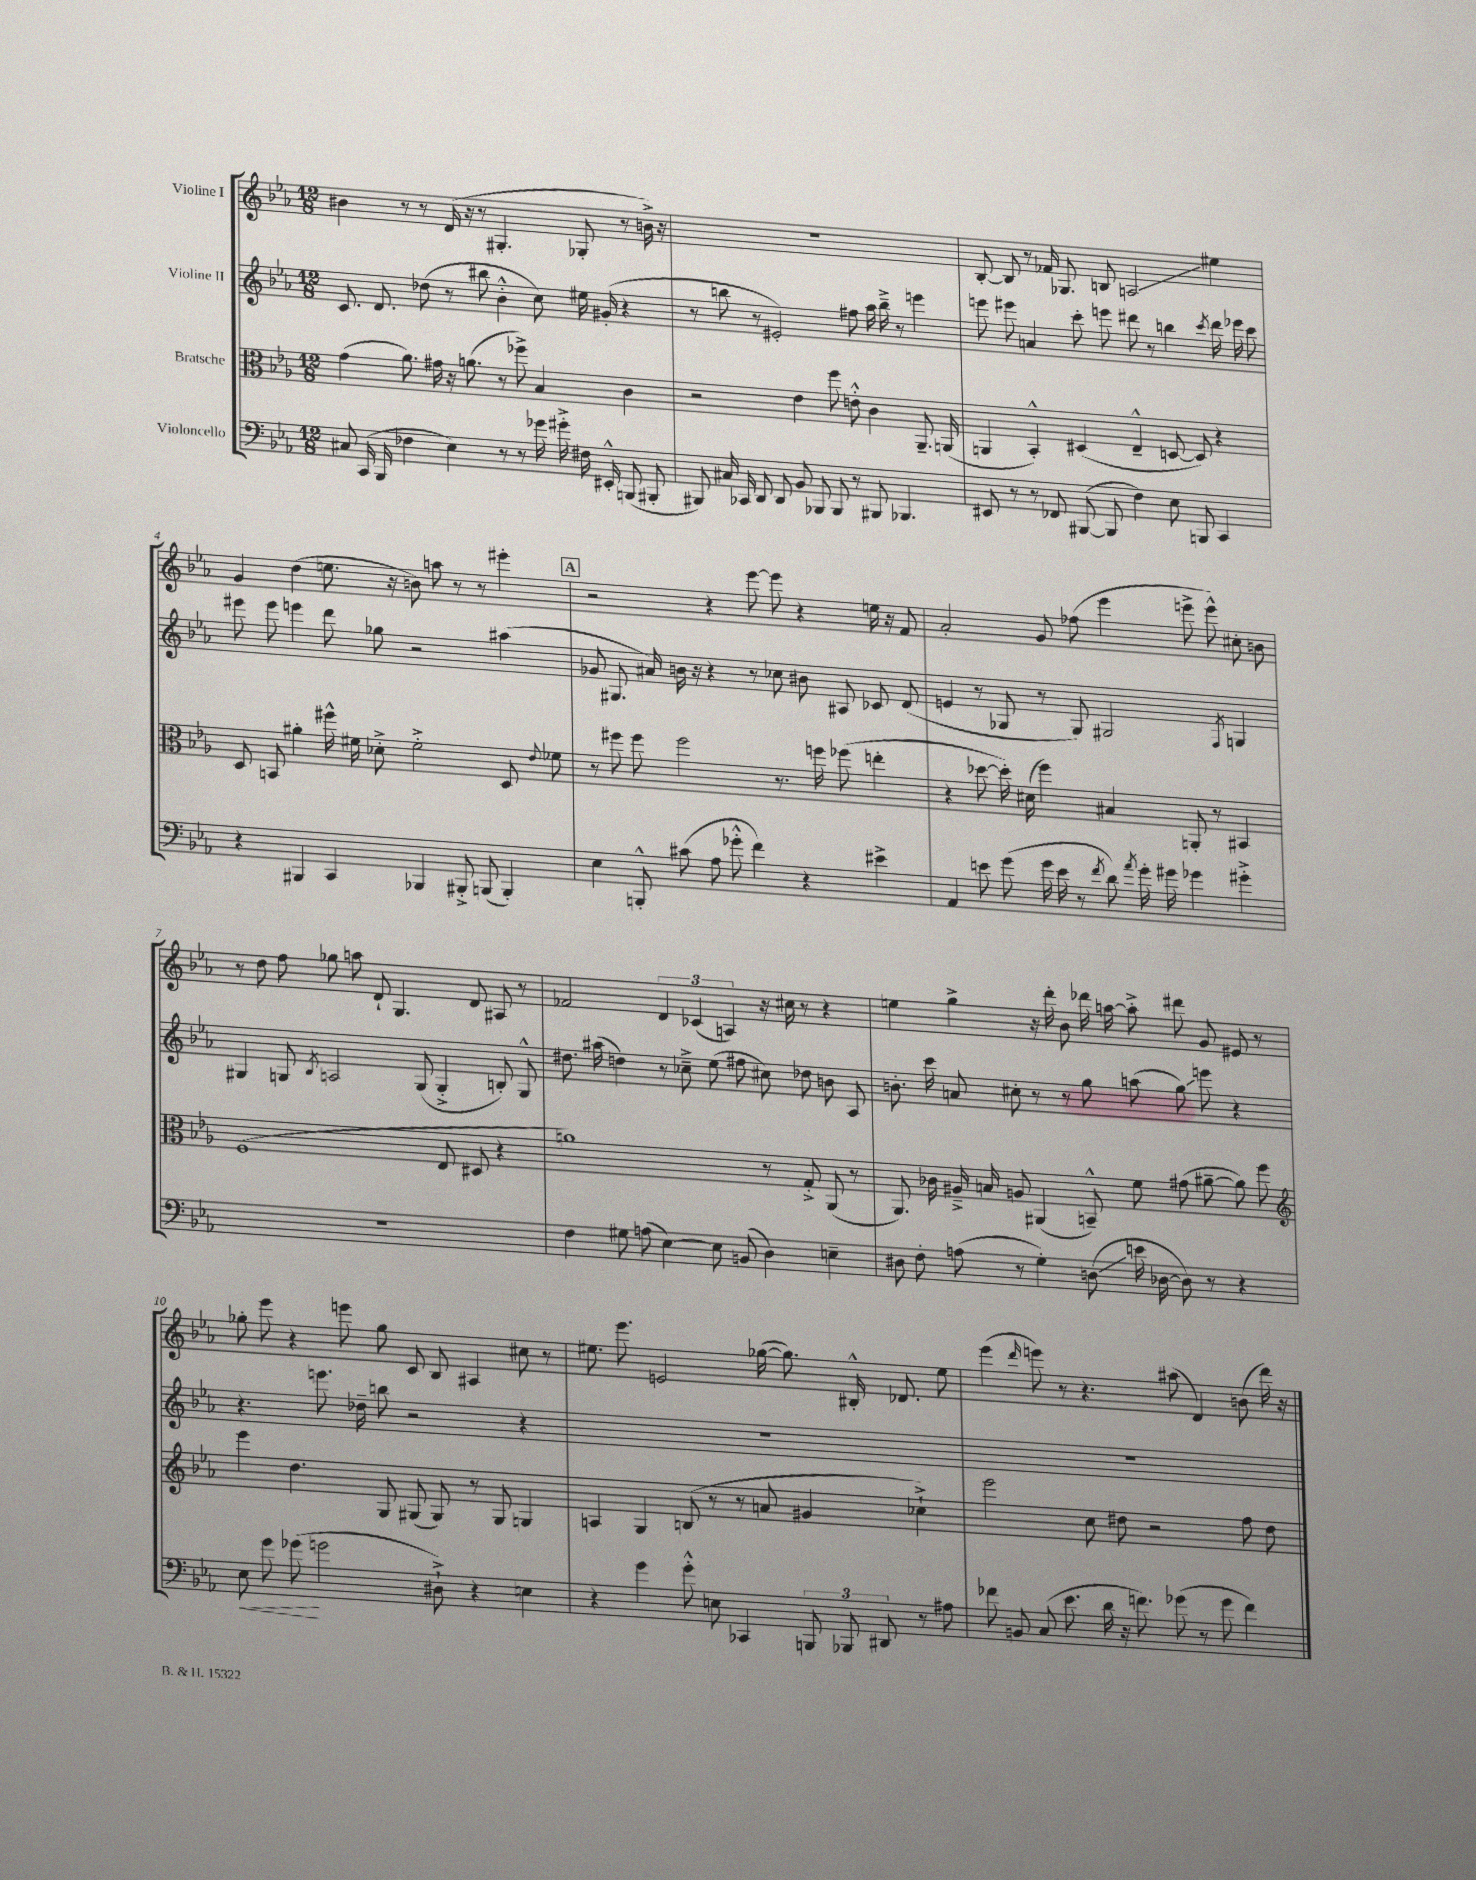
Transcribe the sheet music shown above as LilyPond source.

<<
\new StaffGroup <<
\new Staff = "s0" \with { instrumentName = "Violine I" } {
    \clef treble \key ees \major \numericTimeSignature \time 12/8
    \autoBeamOff bis'4 r8 r8 d'16( r16 r8 gis4.-. ges8-. r8 b'16->) r16 |
    r1. |
    bes8~-. bes8 r8 fes'16 ges8. b8 a2\glissando eis''4 |
    g'4 d''4( e''8. r16 b'8) a''8 r8 r8 eis'''4-. |
    \mark \markup { \box "A" } r2 r4 ees'''8~ ees'''8 r4 e''16 r16 f'8 |
    aes'2-. g'8 fes''8( ees'''4 e'''8-> e'''8-^) cis''8-. b'8 |
    r8 d''8 f''8 ges''8 a''8 d'8-! g4. d'8 ais8 r8 |
    fes'2 \tuplet 3/2 { d'4 ces'4( a4) } r16 cis''16 r8 r4 |
    e''4 g''4-> r16 d'''16-. bes'8 des'''16 a''16~ a''8-.-> dis'''8 g'8 eis'8 r8 |
    ges''8-. ees'''8 r4 e'''8 ges''8 c'8 bes8 ais4 cis''8 r8 |
    eis''8. ees'''8. e'2 ges''16~( ges''8.) bis16-.-^ des'8. eis''8 |
    ees'''4( \grace { d'''16 } e'''8) r8 r4. ais''8( d'4) b'8( d'''16) r16 \bar "|." |
}
\new Staff = "s1" \with { instrumentName = "Violine II" } {
    \clef treble \key ees \major \numericTimeSignature \time 12/8
    \autoBeamOff c'8. d'8. des''8( r8 bis''8 bes'4-.-^ c''8) eis''16 gis'16-.( r4 |
    r8 b''8 r8 eis'2-.) fis''8 aes''16 b''16---> r8 e'''4 |
    e'''8 eis'''8 a'4 c'''8-. e'''8 dis'''8 r8 b''4 \acciaccatura { c'''8 } dis'''16 ees'''16 c'''8 |
    eis'''8 eis'''8 e'''4 d'''8 ges''8 r2 ais''4( |
    \mark \markup { \box "A" } ges'8 gis8. ais'16) b'16 r16 r4 r8 ces''8 bis'8 ais8 ces'8 d'8( |
    e'4 r8 ges8 r8 ges8) gis2 \acciaccatura { f8 } g4 |
    gis4 g8 \acciaccatura { bes8 } a2 g8( g4-.-> b8-.) g8-^ |
    dis''8. ais''16( d''4) r8 ces''8---> ees''8( fis''8 cis''8) des''8 b'8 aes8 |
    b'8.-. c'''16 a'8 cis''8-. r8 r8 g''8 a''8( g''8\glissando) e'''8 r4 |
    r4. e'''8. des''16-- b''8 r2 r4 |
    R1. |
    R1. \bar "|." |
}
\new Staff = "s2" \with { instrumentName = "Bratsche" } {
    \clef alto \key ees \major \numericTimeSignature \time 12/8
    \autoBeamOff g'4( aes'8.) gis'16 r16 a'8.( r8 fes''8->) bes4 c'4 |
    r2 ees'4 f''8 e'8-.-^ c'4 aes,8.-- a,16( |
    a,4 bes,4-.-^) dis4( ees4---^ d8~ d8) r4 |
    d8 b,8 ais'4-. fis''16-^ fis'16 des'8-.-> fis'2-.-> d8 \appoggiatura { ees'8 } fes'8 |
    \mark \markup { \box "A" } r8 fis''8 fis''8 fis''2 r8. f''16 fes''8( e''4-. |
    r4 des''8~ des''16-.) dis'16( f''4) bis4 a,8-. r8 bis,4 |
    f1( ees8 dis8 r4 |
    a'1) r8 g8-.-> aes,8( r8 |
    aes,8.) ces'16 ais16---> b16 a8 ais,4( b,8---^) f'8 gis'8( ais'8~-- ais'8) f''8 |
    \clef treble ees'''4 d''4. g8 gis8( gis8) r8 gis8 g4 |
    a4 g4 b8( r8 r8 a'8 gis'4 ces''4-!->) |
    ees'''2 c''8 dis''8 r2 f''8 dis''8 \bar "|." |
}
\new Staff = "s3" \with { instrumentName = "Violoncello" } {
    \clef bass \key ees \major \numericTimeSignature \time 12/8
    \autoBeamOff cis8 c,16( bes,,16 fes4 ees4) r8 r8 ges'16 gis'16-.-> fis16 eis,16-.-^ b,,8( bis,,8-. |
    bis,,8) cis16 ces,16 d,8 d,8 bes,8 bes,,8 bes,,8 r8 bis,,8 bes,,4. |
    eis,8 r8 r8 fes,8 bis,,8~( bis,,8 f4) ees8 b,,8 c,4 |
    r4 bis,,4 c,4 bes,,4 bis,,8-.-> b,,8( b,,4-.) |
    \mark \markup { \box "A" } ees4 b,,8-.-^ cis'8( aes8 ges'8-.-^ f'4) r4 eis'4-> |
    aes,4 e'8 g'8( g'16 e'16 r8 \acciaccatura { f'8 } d'8) \acciaccatura { aes'8 } g'16-. gis'16 ges'4 gis'4-.-> |
    R1. |
    f4 gis8 a8( ees4~) ees8 b,8( d4) e4-- |
    dis8 f8-. a8( r8 g4-.) d8\glissando( e'16 des16~ des8) r8 r4 |
    ees8\< g'8 ges'8\!( g'2 dis8-!->) r4 e4 |
    r4 g'4 g'8-.-^ e8 ces,4 \tuplet 3/2 { b,,8 bes,,8 dis,8 } r8 ais8 |
    fes'8 b,8 c8( ees'8. d'16 r16 f'8.) ges'8( r8 ges'8 f'4) \bar "|." |
}
>>
>>
